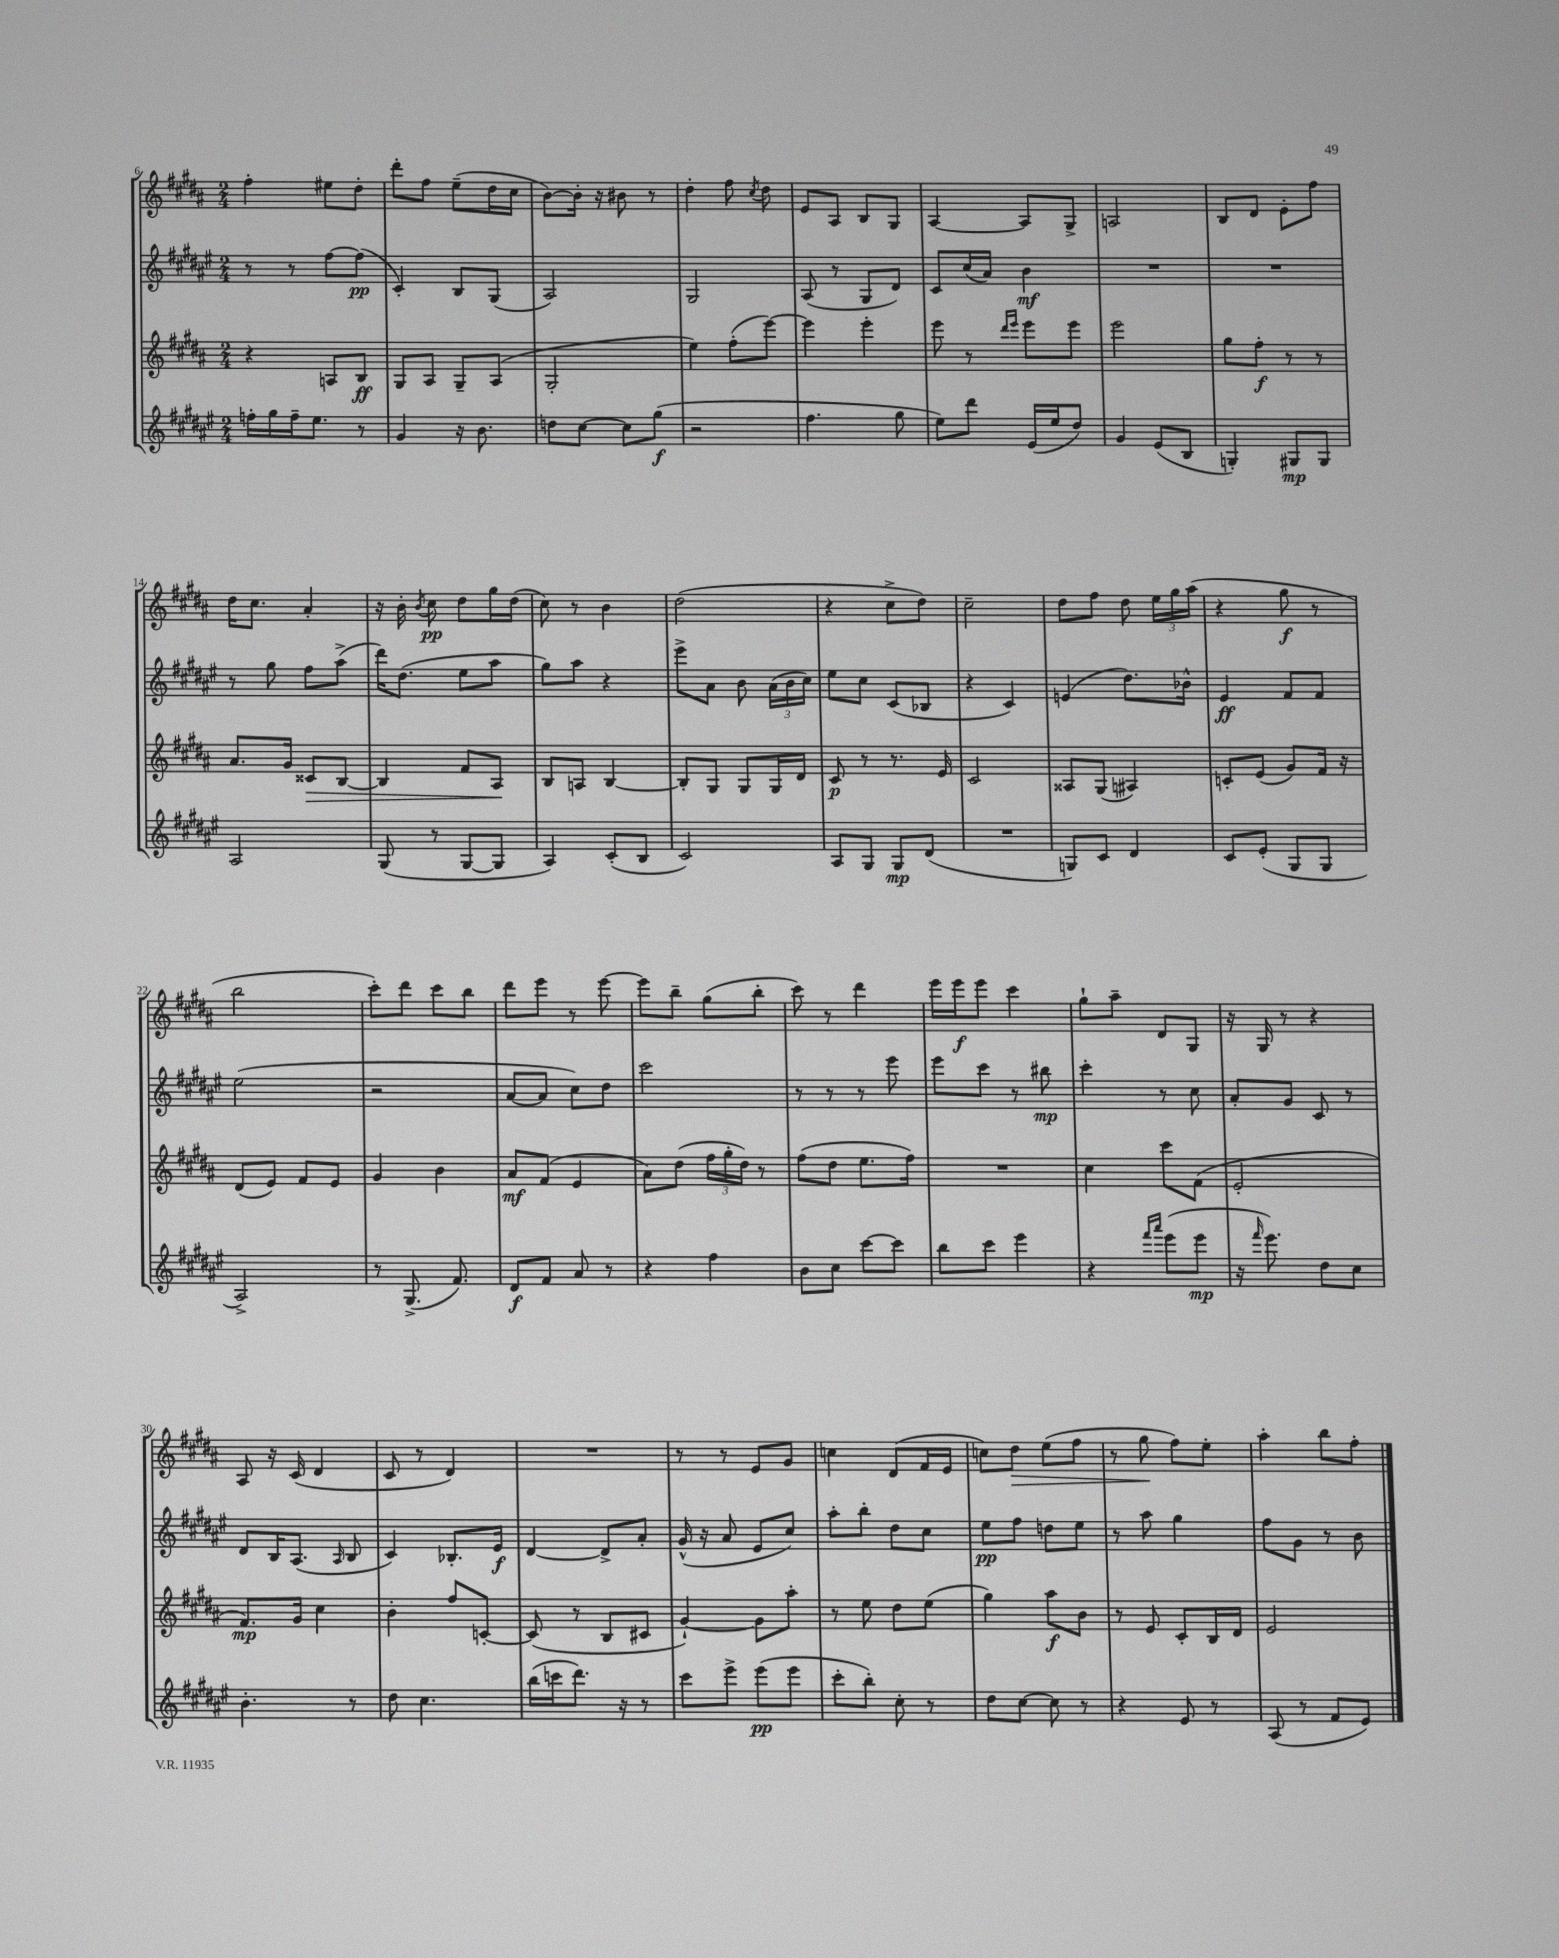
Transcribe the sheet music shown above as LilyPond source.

<<
\new StaffGroup <<
\new Staff = "s0" {
    \clef treble \key b \major \numericTimeSignature \time 2/4
    \autoBeamOff fis''4-. eis''8[ dis''8]-. |
    dis'''8[-. fis''8] e''8[--( dis''16 cis''16] |
    b'8[~) b'16]-. r16 bis'8 r8 |
    dis''4-. fis''8 \acciaccatura { cis''8 } dis''8 |
    e'8[ ais8] b8[ gis8] |
    ais4~ ais8[ gis8]-> |
    a2 |
    b8[ dis'8] e'8[-. fis''8] |
    dis''16[ cis''8.] ais'4-. |
    r16 b'16-. \acciaccatura { b'8 } cis''8\pp dis''8[ gis''16 dis''16]( |
    cis''8) r8 b'4 |
    dis''2( |
    r4 cis''8[-> dis''8]) |
    cis''2-- |
    dis''8[ fis''8] dis''8 \tuplet 3/2 { e''16[ gis''16 ais''16]( } |
    r4 gis''8\f r8 |
    b''2 |
    cis'''8[-.) dis'''8] cis'''8[ b''8] |
    dis'''8[ e'''8] r8 e'''8~ |
    e'''8[ b''8]-- gis''8[( b''8]-. |
    cis'''8) r8 dis'''4 |
    e'''16[ e'''16\f e'''8] cis'''4 |
    gis''8[-! ais''8]-- dis'8[ gis8] |
    r16 gis16 r8 r4 |
    ais8 r16 cis'16( dis'4 |
    cis'8 r8 dis'4) |
    R2 |
    r8 r8 e'8[ gis'8] |
    c''4 dis'8[( fis'16 e'16] |
    c''8[) dis''8]\> e''8[( fis''8] |
    r8 gis''8\! fis''8[) e''8]-. |
    ais''4-. b''8[ fis''8]-. \bar "|." |
}
\new Staff = "s1" {
    \clef treble \key fis \major \numericTimeSignature \time 2/4
    \autoBeamOff r8 r8 fis''8[~ fis''8]\pp( |
    cis'4-.) b8[ gis8]( |
    ais2) |
    gis2 |
    ais8( r8 gis8[ dis'8]) |
    cis'8[ cis''16( ais'16]) b'4\mf |
    R2 |
    R2 |
    r8 gis''8 fis''8[ ais''8]->( |
    dis'''16[) dis''8.]( eis''8[ ais''8] |
    gis''8[) ais''8] r4 |
    eis'''8[-> ais'8] b'8 \tuplet 3/2 { ais'16[( b'16 cis''16]) } |
    eis''8[ cis''8] cis'8[( bes8] |
    r4 cis'4) |
    e'4( dis''8.[) bes'16]-^ |
    eis'4\ff fis'8[ fis'8] |
    eis''2( |
    r2 |
    ais'8[~ ais'8] cis''8[) dis''8] |
    cis'''2 |
    r8 r8 r8 eis'''8 |
    eis'''8[ cis'''8] r8 bis''8\mp |
    cis'''4-. r8 cis''8 |
    ais'8[-. gis'8] cis'8 r8 |
    dis'8[ b16 ais8.]( \grace { ais16 } b8 |
    cis'4) bes8.[-. eis'16]\f |
    dis'4~ dis'8[-> ais'8]-. |
    gis'16-^( r16 ais'8 eis'8[ cis''8]) |
    ais''8[-. b''8]-. dis''8[ cis''8] |
    eis''8[\pp fis''8] d''8[ eis''8] |
    r8 ais''8 gis''4 |
    fis''8[ gis'8] r8 b'8 \bar "|." |
}
\new Staff = "s2" {
    \clef treble \key b \major \numericTimeSignature \time 2/4
    \autoBeamOff r4 a8[ b8]\ff |
    gis8[ ais8] gis8[-- ais8]( |
    gis2-. |
    e''4) fis''8[-.( e'''8]~) |
    e'''4 e'''4-. |
    e'''8 r8 \grace { dis'''16[ e'''16] } e'''8[ e'''8] |
    e'''2 |
    gis''8[ fis''8]-.\f r8 r8 |
    ais'8.[ gis'16] cisis'8[\> b8]~ |
    b4 fis'8[ ais8]\! |
    b8[ a8] b4~ |
    b8[-. gis8] gis8[ gis16 dis'16] |
    cis'8\p r8 r8. e'16 |
    cis'2 |
    aisis8[ gis8]( ais4) |
    c'8[-. e'8]( gis'8[) fis'16] r16 |
    dis'8[( e'8]) fis'8[ e'8] |
    gis'4 b'4 |
    ais'8[\mf fis'8]( e'4 |
    ais'8[) dis''8]( \tuplet 3/2 { fis''16[ gis''16-. dis''16]) } r8 |
    fis''8[( dis''8] e''8.[ fis''16]) |
    R2 |
    cis''4 cis'''8[ fis'8]( |
    e'2-. |
    fis'8.[\mp) gis'16] cis''4 |
    b'4-. fis''8[ c'8]~-. |
    c'8( r8 b8[ cis'8] |
    gis'4~-!) gis'8[ ais''8]-. |
    r8 e''8 dis''8[ e''8]( |
    gis''4) ais''8[\f b'8] |
    r8 e'8 cis'8[-. b16 dis'16] |
    e'2 \bar "|." |
}
\new Staff = "s3" {
    \clef treble \key fis \major \numericTimeSignature \time 2/4
    \autoBeamOff f''16[-. gis''16 f''16-- eis''8.] r8 |
    gis'4 r16 b'8. |
    d''8[ cis''8]~ cis''8[ gis''8]\f( |
    r2 |
    fis''4. gis''8 |
    eis''8[) dis'''8] eis'16[( eis''16 dis''8]) |
    gis'4 eis'8[( b8] |
    g4-.) gis8[\mp gis8] |
    ais2 |
    gis8( r8 gis8[~ gis8] |
    ais4) cis'8[-.( b8] |
    cis'2) |
    ais8[ gis8] gis8[\mp dis'8]( |
    R2 |
    g8[) cis'8] dis'4 |
    cis'8[ eis'8]-.( gis8[ gis8] |
    ais2->) |
    r8 gis8.->( fis'8.) |
    dis'8[\f fis'8] ais'8 r8 |
    r4 fis''4 |
    b'8[ cis''8] cis'''8[~ cis'''8] |
    b''8[ cis'''8] eis'''4 |
    r4 \grace { fis'''16[ ais'''16] } eis'''8[( eis'''8]\mp |
    r16 \grace { fis'''16 } eis'''8.) dis''8[ cis''8] |
    b'4.-. r8 |
    dis''8 cis''4. |
    b''16[( c'''16 dis'''8.]) r16 r8 |
    cis'''8[ eis'''8]-> eis'''8[\pp( eis'''8] |
    cis'''8[-. b''8]-.) cis''8-. r8 |
    dis''8[ cis''8]~ cis''8 r8 |
    r4 eis'8 r8 |
    ais8( r8 fis'8[ eis'8]) \bar "|." |
}
>>
>>
\layout { \context { \Score currentBarNumber = #6 } }
